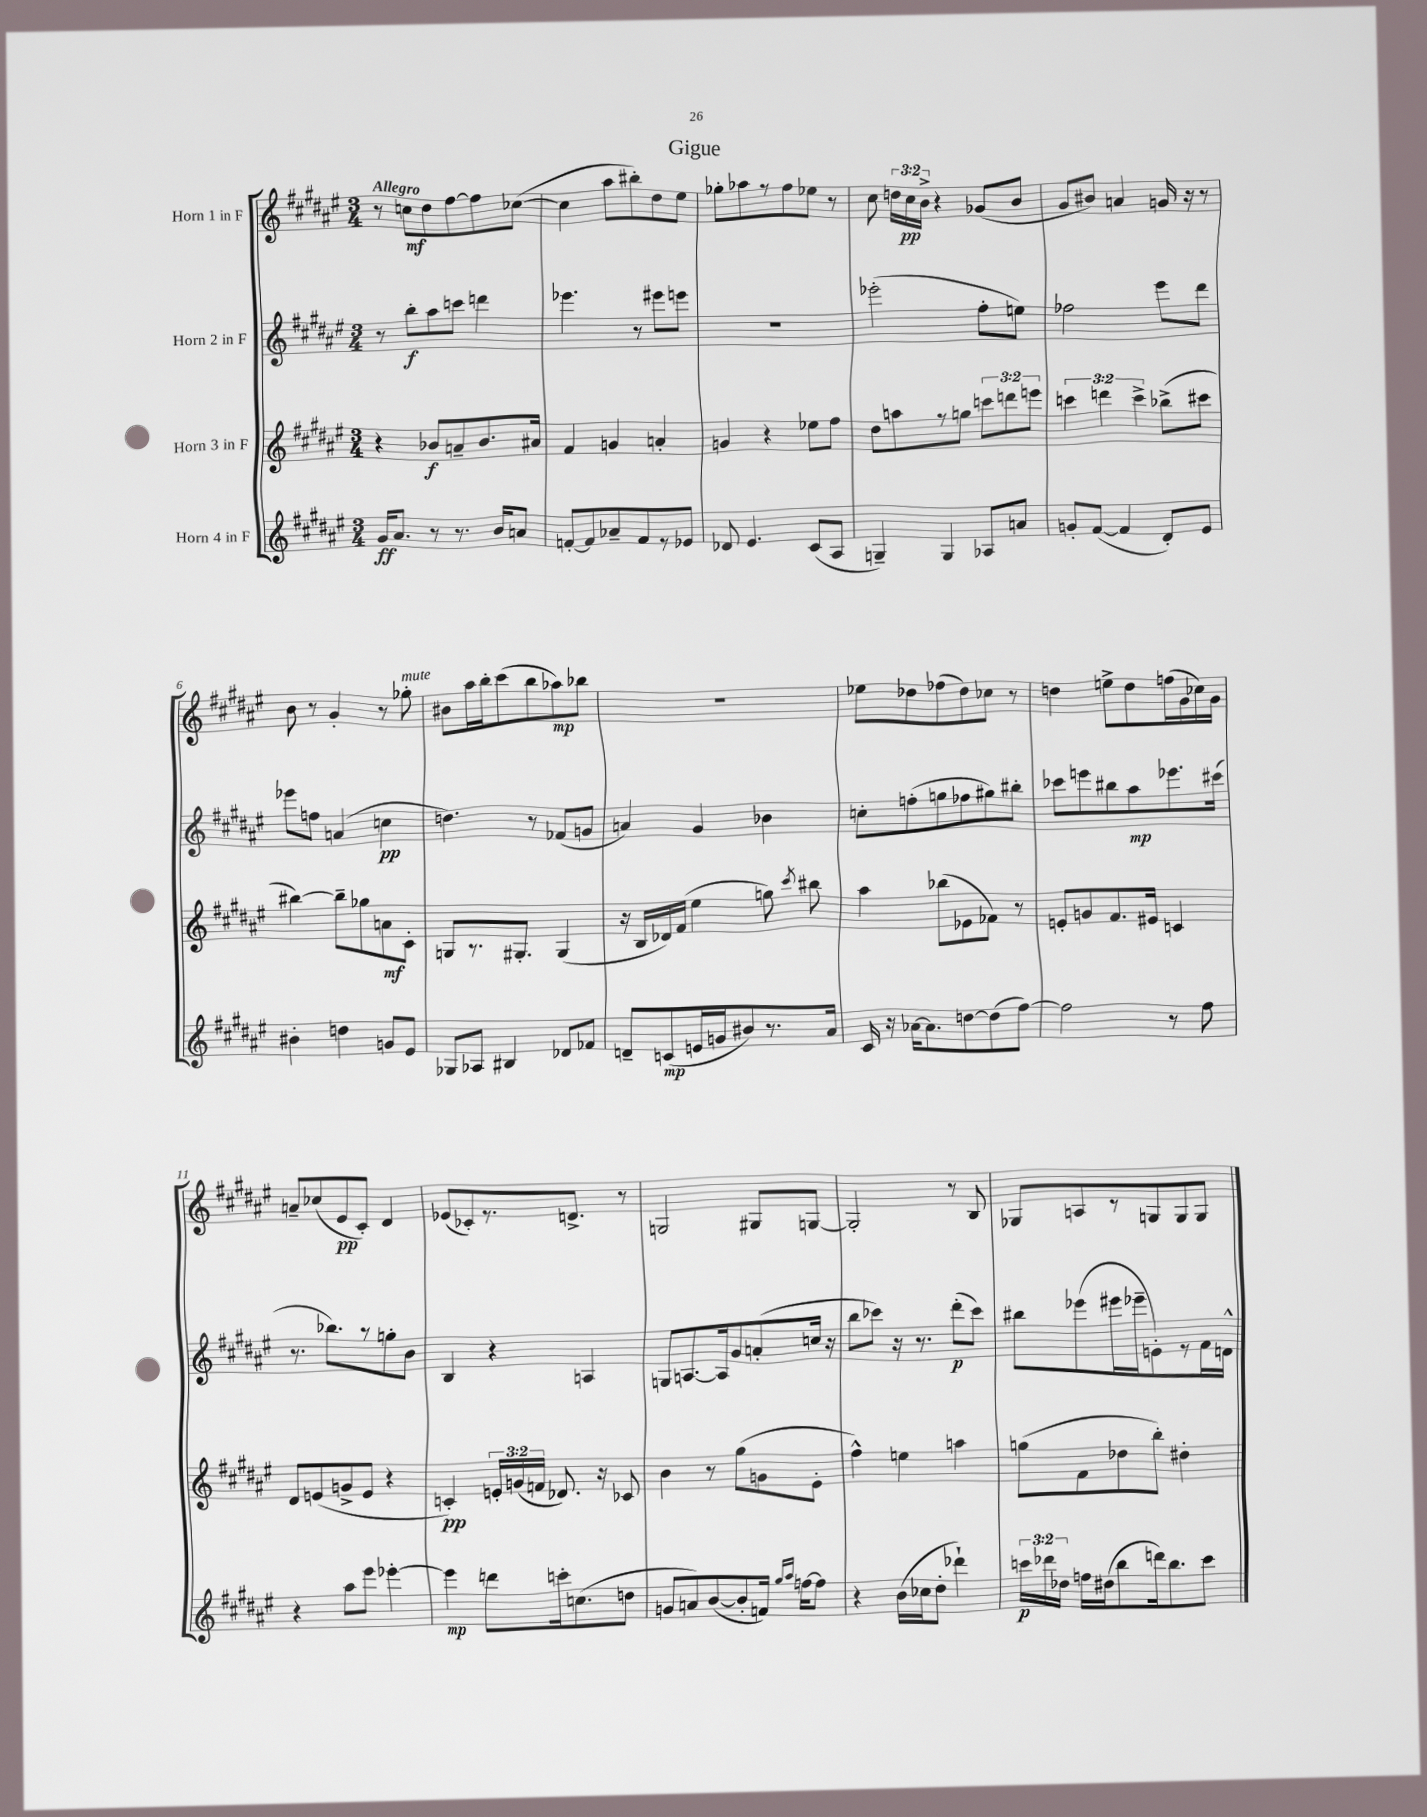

**kern	**dynam	**kern	**dynam	**kern	**dynam	**kern	**dynam
*part4	*part4	*part3	*part3	*part2	*part2	*part1	*part1
*staff4	*staff4	*staff3	*staff3	*staff2	*staff2	*staff1	*staff1
*I"Horn 4 in F	*	*I"Horn 3 in F	*	*I"Horn 2 in F	*	*I"Horn 1 in F	*
*clefG2	*	*clefG2	*	*clefG2	*	*clefG2	*
*k[f#c#g#d#a#e#]	*	*k[f#c#g#d#a#e#]	*	*k[f#c#g#d#a#e#]	*	*k[f#c#g#d#a#e#]	*
*M3/4	*	*M3/4	*	*M3/4	*	*M3/4	*
=1	=1	=1	=1	=1	=1	=1	=1
!	!	!	!	!	!	!LO:TX:a:B:t=Allegro	!
16g#/KL	ff	4r	.	8r	.	8r	.
8.a#/J	.	.	.	.	.	.	.
.	.	.	.	8bb'\L	f	8ccn\L	mf
8r	.	8b-X/L	f	8aa#\	.	8dd#\	.
8.r	.	8an~/	.	8cccn\J	.	[8ff#\	.
.	.	8.b-/	.	4dddn\	.	8ff#\]	.
16b/KL	.	.	.	.	.	.	.
8an/J	.	.	.	.	.	([8cc-X\J	.
.	.	16a#X/Jk	.	.	.	.	.
=2	=2	=2	=2	=2	=2	=2	=2
[8fn'/L	.	4f#/	.	4.eee-X\	.	4cc-\]	.
8f/]	.	.	.	.	.	.	.
8a-X~/	.	4gn/	.	.	.	8aa#\L	.
8f/	.	.	.	8r	.	8bb#X'\)	.
8r	.	4an'/	.	8eee#X\L	.	8dd#\	.
8e-X/J	.	.	.	8eeen\J	.	8ee#\J	.
=3	=3	=3	=3	=3	=3	=3	=3
8d-X/	.	4gn/	.	2.r	.	8gg-X'\L	.
4.e#/	.	.	.	.	.	8aa-X\	.
.	.	4r	.	.	.	8r	.
.	.	.	.	.	.	8ff#\	.
(8c#/L	.	8ee-X\L	.	.	.	8ee-X\J	.
8A#/J	.	8ff#\J	.	.	.	8r	.
=4	=4	=4	=4	=4	=4	=4	=4
4Gn~/)	.	8dd#\L	.	(2eee-X'\	.	8cc#\	.
.	.	8aan\	.	.	.	24ddn\LL	.
.	.	.	.	.	.	24cc#\	pp
.	.	.	.	.	.	24b^\JJ	.
4G/	.	8r	.	.	.	4r	.
.	.	8ggn\J	.	.	.	.	.
8A-X/L	.	12cccn\L	.	8ff#'\L	.	(8g-X/L	.
.	.	12dddn\	.	.	.	.	.
8an/J	.	.	.	8een\J)	.	8b/J	.
.	.	12eeen\J	.	.	.	.	.
=5	=5	=5	=5	=5	=5	=5	=5
8gn'/L	.	6cccn\	.	2ff-X\	.	8g#/L	.
([8f#/J	.	.	.	.	.	8b#X/J)	.
.	.	6dddn\	.	.	.	.	.
4f#/]	.	.	.	.	.	4an/	.
.	.	6ccc^\	.	.	.	.	.
8d#'/L)	.	(8bb-X^\L	.	8eee#\L	.	16gn/	.
.	.	.	.	.	.	16r	.
8e#/J	.	8ccc#X\J	.	8ddd#\J	.	8r	.
!!LO:LB:g=z
=6	=6	=6	=6	=6	=6	=6	=6
4b#X'\	.	[4bb#X\)	.	8eee-X\L	.	8b\	.
.	.	.	.	8ffn\J	.	8r	.
4ddn\	.	8bb#~\L]	.	(4an/	.	4g#'/	.
.	.	8gg-X\	.	.	.	.	.
8gn/L	.	8an\	mf	4ccn\	pp	8r	.
!	!	!	!	!	!	!LO:TX:a:i:t=mute	!
8e#/J	.	8c#'\J	.	.	.	8gg-X'\	.
=7	=7	=7	=7	=7	=7	=7	=7
8G-X/L	.	8Gn/L	.	4.ddn\)	.	8b#X\L	.
8A-X/J	.	8.r	.	.	.	16aa#\L	.
.	.	.	.	.	.	16bb'\J	.
4B#X/	.	.	.	.	.	(8ccc#\	.
.	.	8.G#X'/J	.	.	.	.	.
.	.	.	.	8r	.	8bb\	.
8d-X/L	.	(4G#/	.	(8f-X/L	.	8aa-X\)	mp
8f-X/J	.	.	.	8gn/J	.	8bb-X\J	.
=8	=8	=8	=8	=8	=8	=8	=8
8dn~/L	.	16r	.	4an/)	.	2.r	.
.	.	16B/LL	.	.	.	.	.
(8cn/	mp	16d-X/)	.	.	.	.	.
.	.	(16f#/JJ	.	.	.	.	.
16en/L	.	4ee#\	.	4g#/	.	.	.
16gn/J	.	.	.	.	.	.	.
8b#X/)	.	.	.	.	.	.	.
8.r	.	8ggn\)	.	4b-X\	.	.	.
.	.	8qccc#/	.	.	.	.	.
.	.	8bb#X\	.	.	.	.	.
16a#/Jk	.	.	.	.	.	.	.
=9	=9	=9	=9	=9	=9	=9	=9
16c#/	.	4aa#\	.	8ccn'\L	.	8ee-X\L	.
16r	.	.	.	.	.	.	.
[16a-X\KL	.	.	.	(8ffn'\	.	8dd-X\	.
8.a-\]	.	.	.	.	.	.	.
.	.	(8bb-X\L	.	8ggn\	.	(8ff-X\	.
[8ddn\	.	8e-X\	.	8ff-X\	.	8dd-\)	.
(8dd\]	.	8f-X\J)	.	8gg#X\)	.	8cc-X\J	.
[8ff#\J)	.	8r	.	8bb#X'\J	.	8r	.
=10	=10	=10	=10	=10	=10	=10	=10
2ff#\]	.	8en'/L	.	8ccc-X\L	.	4ddn\	.
.	.	8gn/	.	8eeen\	.	.	.
.	.	8.f#/	.	8bb#X\	.	8een^\L	.
.	.	.	.	8aa#\	mp	8dd\	.
.	.	16e#X/Jk	.	.	.	.	.
8r	.	4cn/	.	8.eee-X\	.	(16ffn\L	.
.	.	.	.	.	.	16g#\	.
8ff#\	.	.	.	.	.	16cc-X\)	.
.	.	.	.	(16ccc#X\Jk	.	16g#\JJ	.
!!LO:LB:g=z
=11	=11	=11	=11	=11	=11	=11	=11
4r	.	8d#/L	.	8.r	.	8an~/L	.
.	.	(8en/	.	.	.	(8cc-X/	.
.	.	.	.	8.bb-X\L)	.	.	.
8aa#\L	.	8gn^/	.	.	.	8e#/	pp
8eee#\J	.	8e/J	.	8r	.	8c#'/J)	.
[4eee-X'\	.	4r	.	8ggn'\	.	4d#/	.
.	.	.	.	8b\J	.	.	.
=12	=12	=12	=12	=12	=12	=12	=12
4eee-\]	mp	4cn'/)	pp	4B/	.	(8e-X/L	.
.	.	.	.	.	.	8c-X'/)	.
8dddn\L	.	24en'/LL	.	4r	.	8.r	.
.	.	(24gn/	.	.	.	.	.
.	.	24fn/JJ	.	.	.	.	.
16cccn'\k	.	8.d-X/)	.	.	.	.	.
(8.ccn\	.	.	.	.	.	8.dn^/J	.
.	.	.	.	4An/	.	.	.
.	.	16r	.	.	.	.	.
8ddn\J	.	8c-X/	.	.	.	8r	.
=13	=13	=13	=13	=13	=13	=13	=13
8gn/L	.	4b\	.	8Gn/L	.	2Gn/	.
8an/)	.	.	.	[8.An/	.	.	.
([8b/	.	8r	.	.	.	.	.
.	.	.	.	16A/k]	.	.	.
8b'/]	.	(8gg#\L	.	8g#/	.	.	.
16fn/Jk)	.	8gn\	.	(8an'/	.	8G#X/L	.
16qqgg#/LL	.	.	.	.	.	.	.
16qqaa#/JJ	.	.	.	.	.	.	.
[16ffn\KL	.	.	.	.	.	.	.
8ff\J]	.	8e#'\J	.	16ccn/Jk	.	[8Gn/J	.
.	.	.	.	16r	.	.	.
=14	=14	=14	=14	=14	=14	=14	=14
4r	.	4ff#^^\)	.	8bb\L	.	2G'/]	.
.	.	.	.	8ccc-X\J)	.	.	.
(16b\LL	.	4een\	.	16r	.	.	.
16cc-X\J	.	.	.	8.r	.	.	.
8dd#'\J	.	.	.	.	.	.	.
4ddd-X`\)	.	4aan\	.	(8ddd#'\L	p	8r	.
.	.	.	.	8ccc-\J)	.	8B/	.
=15	=15	=15	=15	=15	=15	=15	=15
24cccn\LL	p	(8ggn\L	.	8bb#X\L	.	8G-X/L	.
24ddd-X\	.	.	.	.	.	.	.
24dd-X\JJ	.	.	.	.	.	.	.
16ffn\LL	.	8f#\	.	(8eee-X\	.	8An/	.
(16dd#X\J	.	.	.	.	.	.	.
8bb\	.	8dd-X\	.	16eee#X\L	.	8r	.
.	.	.	.	16eee-X~\J	.	.	.
16dddn\k)	.	8bb'\J)	.	8en'\)	.	8Gn/	.
8.bb\	.	.	.	.	.	.	.
.	.	4dd#X'\	.	8r	.	8G/	.
8ccc\J	.	.	.	16f#\L	.	8G/J	.
.	.	.	.	16dn^^\JJ	.	.	.
==	==	==	==	==	==	==	==
*-	*-	*-	*-	*-	*-	*-	*-
